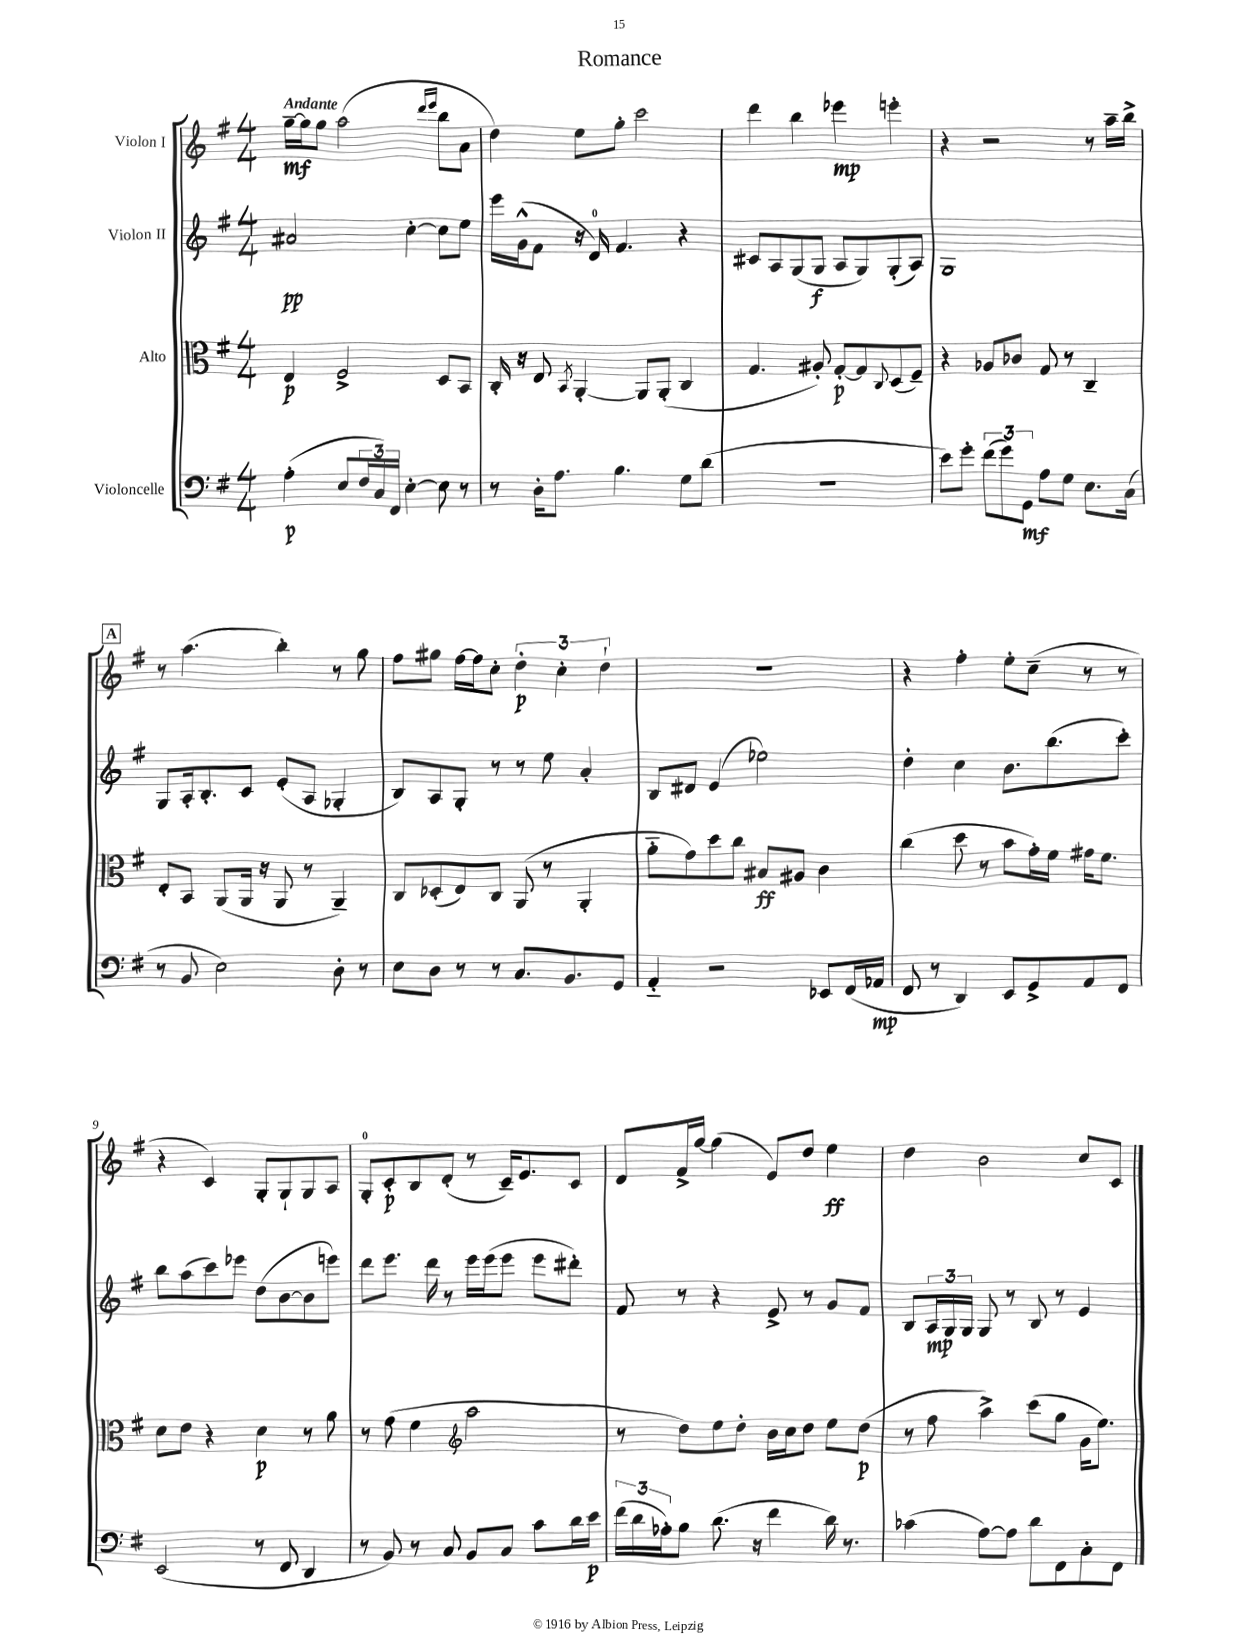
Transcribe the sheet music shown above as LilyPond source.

\header { title = "Romance" }
<<
\new StaffGroup <<
\new Staff = "s0" \with { instrumentName = "Violon I" } {
    \clef treble \key g \major \numericTimeSignature \time 4/4 \tempo "Andante"
    g''16~--\mf g''16 g''8 a''2( \grace { d'''16 e'''16 } b''8 a'8 |
    d''4) e''8 g''8-. c'''2 |
    d'''4 b''4 ees'''4\mp e'''4-. |
    r4 r2 r8 a''16-- b''16-> |
    \mark \markup { \box "A" } r8 a''4.( b''4-.) r8 g''8 |
    fis''8 gis''8 fis''16~ fis''16 c''8-. \tuplet 3/2 { d''4-.\p c''4-. d''4-! } |
    R1 |
    r4 fis''4-. e''8-. c''8--( r8 r8 |
    r4 c'4) g8-. g8-! g8 a8 |
    g8-0-. c'8-.\p b8 d'8-.( r8 c'16--) e'8. c'8 |
    d'8 fis'16-> g''16~ g''4( e'8) d''8 e''4\ff |
    d''4 b'2 c''8 c'8 \bar "|." |
}
\new Staff = "s1" \with { instrumentName = "Violon II" } {
    \clef treble \key g \major \numericTimeSignature \time 4/4
    ais'2\pp c''4~-. c''8 e''8 |
    e'''16 g'16-^( fis'8 r16 d'16-0) fis'4. r4 |
    cis'8 a8 g8( g8\f a8 g8) g8-.( a8) |
    g1 |
    \mark \markup { \box "A" } g8 a16-. b8.-. c'8 e'8-.( a8 ges4-. |
    b8) a8 g8-. r8 r8 e''8 a'4-. |
    b8 dis'8 e'4( ees''2) |
    d''4-. c''4 b'8. b''8.( c'''8-.) |
    b''8 a''8( c'''8) ees'''8 d''8( b'8~ b'8 e'''8) |
    d'''8 e'''8. d'''16 r8 e'''16 e'''16( e'''8 e'''8 dis'''8-.) |
    fis'8 r8 r4 e'8-> r8 g'8 fis'8 |
    b8 \tuplet 3/2 { a16\mp g16 g16 } g8 r8 b8 r8 e'4 \bar "|." |
}
\new Staff = "s2" \with { instrumentName = "Alto" } {
    \clef alto \key g \major \numericTimeSignature \time 4/4
    e4\p fis2-> d8 b,8 |
    c16-. r16 e8 \acciaccatura { b,8 } a,4~-. a,8 a,8-.( c4 |
    g4. ais8-.) g8~-.\p g8 \appoggiatura { c8 } d8( fis8--) |
    r4 aes8 ces'8 g8 r8 c4-- |
    \mark \markup { \box "A" } e8-. b,8 a,8( a,16 r16 a,8 r8 a,4--) |
    c8 des8-.( e8) c8 a,8( r8 a,4-. |
    a'8-_ g'8) d''8 c''8 bis8\ff ais8 c'4 |
    c''4( d''8 r8 b'8 g'16-.) fis'16 gis'16 fis'8. |
    d'8 e'8 r4 d'4\p r8 a'8 |
    r8 g'8( fis'4 \clef treble a''2 |
    r8 d''8) e''8 d''8-. b'16 c''16 d''8 e''8 d''8\p( |
    r8 fis''8 a''4->) c'''8( g''8 g'16 e''8.) \bar "|." |
}
\new Staff = "s3" \with { instrumentName = "Violoncelle" } {
    \clef bass \key g \major \numericTimeSignature \time 4/4
    a4-.\p( e8 \tuplet 3/2 { fis16 c16) fis,16 } e4~-. e8 r8 |
    r8 d16-. a8. b4. g8 d'8( |
    R1 |
    e'8) g'8-. \tuplet 3/2 { fis'8( g'8) g,8\mf } a8 g8 e8. c16( |
    \mark \markup { \box "A" } r8 b,8 e2) d8-. r8 |
    e8 d8 r8 r8 c8. b,8. g,8 |
    a,4-_ r2 ees,8 fis,16( aes,16\mp |
    fis,8 r8 d,4) e,8 g,8-> a,8 fis,8 |
    e,2( r8 fis,8 d,4 |
    r8 b,8) r8 c8 b,8 c8 c'8 d'16 e'16\p |
    \tuplet 3/2 { fis'16( d'16 aes16-.) } b8 d'8.( r16 fis'4 d'16) r8. |
    ces'4( a8~) a8 d'8 fis,8 c8-. fis,8 \bar "|." |
}
>>
>>
